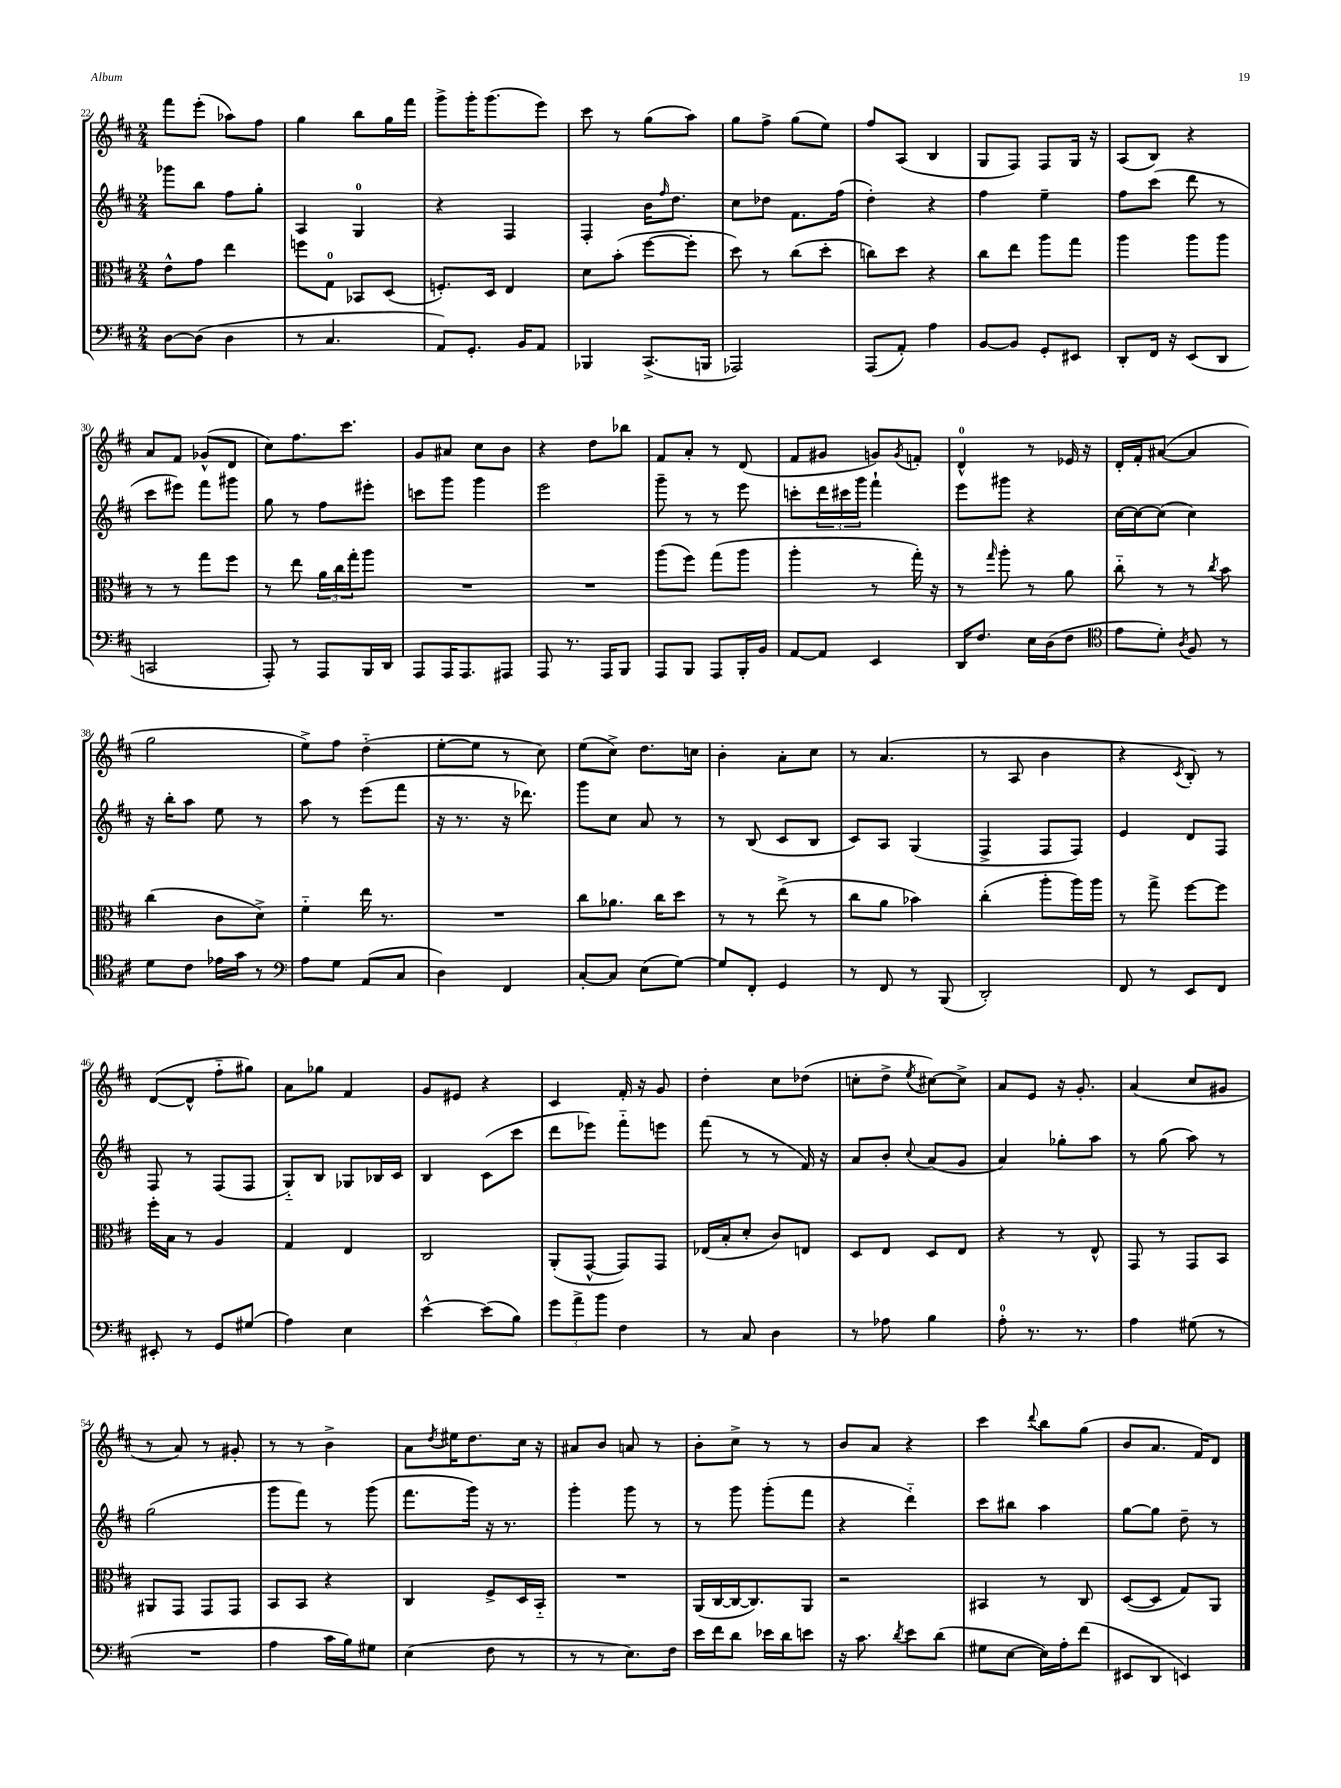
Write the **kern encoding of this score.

**kern	**kern	**kern	**kern
*part4	*part3	*part2	*part1
*staff4	*staff3	*staff2	*staff1
*clefF4	*clefC3	*clefG2	*clefG2
*k[f#c#]	*k[f#c#]	*k[f#c#]	*k[f#c#]
*M2/4	*M2/4	*M2/4	*M2/4
=22	=22	=22	=22
[8D\L	8e^^\L	8ggg-X\L	8fff#\L
(8D\J]	8g\J	8bb\J	(8eee'\J
4D\	4ee\	8ff#\L	8aa-X\L)
.	.	8gg'\J	8ff#\J
=23	=23	=23	=23
8r	8ffn\L	4A/	4gg\
4.C#/	8G\J	.	.
.	8BB-X/L	4G/	8bb\L
.	(8D/J	.	16gg\L
.	.	.	16fff#\JJ
=24	=24	=24	=24
8AA/L)	8.Fn'/L)	4r	8ggg^\L
8.GG'/J	.	.	16ggg'\K
.	16D/Jk	.	(8.ggg\
.	4E/	4F#/	.
16BB/KL	.	.	.
8AA/J	.	.	8eee\J)
=25	=25	=25	=25
4BBB-X/	8d\L	4F#'/	8ccc#\
.	(8b'\J	.	8r
(8.CC#^/L	[8ff#\L	16b\KL	(8gg\L
.	.	16qqff#/	.
.	.	8.dd\J	.
.	8ff#'\J]	.	8aa\J)
16BBBn/Jk	.	.	.
=26	=26	=26	=26
2AAA-X/)	8dd\)	8cc#\L	8gg\L
.	8r	8dd-X\J	8ff#^\J
.	(8cc#\L	8.f#\L	(8gg\L
.	8dd'\J	.	8ee\J)
.	.	(16ff#\Jk	.
=27	=27	=27	=27
(8AAA/L	8ccn\L)	4dd'\)	8ff#/L
8AA'/J)	8dd\J	.	(8A/J
4A\	4r	4r	4B/
=28	=28	=28	=28
[8BB/L	8cc#\L	4ff#\	8G/L
8BB/J]	8ee\J	.	8F#/J)
8GG'/L	8aa\L	4ee~\	8F#/L
8EE#X/J	8gg\J	.	16G/Jk
.	.	.	16r
=29	=29	=29	=29
8DD'/L	4aa\	8ff#\L	(8A/L
16FF#/Jk	.	(8ccc#\J	8B/J)
16r	.	.	.
(8EE/L	8aa\L	8ddd\	4r
8DD/J	8aa\J	8r	.
!!LO:LB:g=z
=30	=30	=30	=30
2CCn/	8r	8ccc#\L	8a/L
.	8r	8eee#X\J)	8f#/J
.	8gg\L	8fff#\L	(8g-X^^/L
.	8ff#\J	8ggg#X\J	8d/J
=31	=31	=31	=31
8AAA'/)	8r	8gg\	8cc#\L)
8r	8ee\	8r	8.ff#\
8AAA/L	24a\LL	8ff#\L	.
.	24cc#\	.	.
.	.	.	8.ccc#\J
.	24gg'\J	.	.
16BBB/L	8aa\J	8eee#X'\J	.
16DD/JJ	.	.	.
=32	=32	=32	=32
8AAA/L	2r	8cccn\L	8g/L
16AAA/K	.	8ggg\J	8a#X/J
8.AAA/	.	.	.
.	.	4ggg\	8cc#\L
8AAA#X/J	.	.	8b\J
=33	=33	=33	=33
8AAA/	2r	2eee\	4r
8.r	.	.	.
.	.	.	8dd\L
16AAA/KL	.	.	.
8BBB/J	.	.	8bb-X\J
=34	=34	=34	=34
8AAA/L	(8aa\L	8ggg~\	8f#/L
8BBB/J	8ff#\J)	8r	8a'/J
8AAA/L	(8gg\L	8r	8r
16BBB'/L	8aa\J	8eee\	(8d/
16BB/JJ	.	.	.
=35	=35	=35	=35
[8AA/L	4aa'\	8cccn'\L	8f#/L
8AA/J]	.	24ddd\L	8g#X/J
.	.	24ccc#X\	.
.	.	24ggg\JJ	.
4EE/	8r	4fff#`\	8gn/L)
.	.	.	8qg/
.	16gg'\)	.	8fn'/J
.	16r	.	.
=36	=36	=36	=36
16DD/KL	8r	8eee\L	4d^^/
8.F#/J	.	.	.
.	16qqgg/	.	.
.	8aa'\	8ggg#X\J	.
16E\LL	8r	4r	8r
(16D\J	.	.	.
8F#\J	8a\	.	16e-X/
.	.	.	16r
=37	=37	=37	=37
*clefC4	*	*	*
8e\L	8cc#\	[16cc#\LL	16d'/LL
.	.	16cc#\J_	16f#'/J
8d'\J)	8r	(8cc#\J]	([8a#X/J
8qA/	.	.	.
8F#/	8r	4cc#\)	4a#/]
.	8qcc#/	.	.
8r	8b\	.	.
!!LO:LB:g=z
=38	=38	=38	=38
8d\L	(4cc#\	16r	2gg\
.	.	16bb'\KL	.
8c#\J	.	8aa\J	.
16e-X\LL	8c#\L	8ee\	.
16g\JJ	.	.	.
8r	8d^\J)	8r	.
=39	=39	=39	=39
*clefF4	*	*	*
8A\L	4f#\	8aa\	8ee^\L)
8G\J	.	8r	8ff#\J
(8AA/L	16ee\	(8eee\L	(4dd\
.	8.r	.	.
8C#/J	.	8fff#\J	.
=40	=40	=40	=40
4D\)	2r	16r	[8ee'\L
.	.	8.r	.
.	.	.	8ee\J]
4FF#/	.	16r	8r
.	.	8.ddd-X\)	.
.	.	.	8cc#\)
=41	=41	=41	=41
[8C#'/L	8cc#\L	8ggg\L	(8ee\L
8C#/J]	8.a-X\J	8cc#\J	8cc#^\J)
(8E\L	.	8a/	8.dd\L
.	16cc#\KL	.	.
[8G\J)	8dd\J	8r	.
.	.	.	16ccn\Jk
=42	=42	=42	=42
8G/L]	8r	8r	4b'\
8FF#'/J	8r	(8B/	.
4GG/	(8ee^\	8c#/L	8a'\L
.	8r	8B/J	8cc#\J
=43	=43	=43	=43
8r	8cc#\L	8c#/L)	8r
8FF#/	8a\J	8A/J	(4.a/
8r	4b-X\)	(4G/	.
(8BBB/	.	.	.
=44	=44	=44	=44
2DD'/)	(4cc#'\	4F#^/	8r
.	.	.	8A/
.	8aa'\L	8F#/L	4b\
.	16aa\L)	8F#/J)	.
.	16aa\JJ	.	.
=45	=45	=45	=45
8FF#/	8r	4e/	4r
8r	8gg^\	.	.
.	.	.	8qc#/
8EE/L	[8ff#\L	8d/L	8B'/)
8FF#/J	8ff#\J]	8F#/J	8r
!!LO:LB:g=z
=46	=46	=46	=46
8EE#X'/	16ff#'\LL	8F#/	([8d/L
.	16B\JJ	.	.
8r	8r	8r	8d^^/J]
8GG/L	4A/	(8F#/L	8ff#\L
(8G#X/J	.	8F#/J	8gg#X\J)
=47	=47	=47	=47
4A\)	4G/	8G/L)	8a\L
.	.	8B/J	8gg-X\J
4E\	4E/	8G-X/L	4f#/
.	.	16B-X/L	.
.	.	16c#/JJ	.
=48	=48	=48	=48
[4e^^\	2C#/	4B/	8g/L
.	.	.	8e#X/J
(8e\L]	.	(8c#\L	4r
8B\J)	.	8ccc#\J	.
=49	=49	=49	=49
12g\L	(8AA'/L	8ddd\L	4c#/
12a^\	.	.	.
.	[8GG^^/J	8eee-X\J)	.
12b\J	.	.	.
4F#\	8GG/L])	8fff#\L	16f#'/
.	.	.	16r
.	8GG/J	8eeen\J	8g/
=50	=50	=50	=50
8r	(16E-X/LL	(8fff#\	4dd'\
.	16B'/J	.	.
8C#/	8d'/J	8r	.
4D\	8c#/L)	8r	8cc#\L
.	8En/J	16f#/)	(8dd-X\J
.	.	16r	.
=51	=51	=51	=51
8r	8D/L	8a/L	8ccn'\L
8A-X\	8E/J	8b'/J	8dd^\J
.	.	8qqcc#/	8qee/
4B\	8D/L	(8a/L	[8cc#X\L)
.	8E/J	8g/J	8cc#^\J]
=52	=52	=52	=52
8A'\	4r	4a/)	8a/L
8.r	.	.	8e/J
.	8r	8gg-X'\L	16r
8.r	.	.	8.g'/
.	8E^^/	8aa\J	.
=53	=53	=53	=53
4A\	8GG/	8r	(4a/
.	8r	(8gg\	.
(8G#X\	8GG/L	8aa\)	8cc#/L
8r	8BB/J	8r	8g#X/J
!!LO:LB:g=z
=54	=54	=54	=54
2r	8AA#X/L	(2gg\	8r
.	8GG/J	.	8a/)
.	8GG/L	.	8r
.	8GG/J	.	8g#X'/
=55	=55	=55	=55
4A\	8BB/L	8ggg\L	8r
.	8BB/J	8fff#\J)	8r
16c#\LL	4r	8r	4b^\
16B\J)	.	.	.
8G#X\J	.	(8ggg\	.
=56	=56	=56	=56
(4E\	4C#/	8.fff#\L	8a\L
.	.	.	8qdd/
.	.	.	16ee#X\K
.	.	16ggg\Jk)	8.dd\
8F#\	8F#^/L	16r	.
.	.	8.r	.
8r	16D/L	.	16cc#\Jk
.	16BB/JJ	.	16r
=57	=57	=57	=57
8r	2r	4ggg'\	8a#X/L
8r	.	.	8b/J
8.E\L)	.	8ggg\	8an/
.	.	8r	8r
16F#\Jk	.	.	.
=58	=58	=58	=58
16e\LL	(16AA/LL	8r	8b'\L
16f#\J	[16C#/	.	.
8d\J	16C#/J_	8ggg\	8cc#^\J
.	8.C#/])	.	.
16e-X\LL	.	(8ggg'\L	8r
16d\J	.	.	.
8en\J	8AA/J	8fff#\J	8r
=59	=59	=59	=59
16r	2r	4r	8b/L
8.c#\	.	.	.
.	.	.	8a/J
8qd/	.	.	.
8e\L	.	4ddd\)	4r
(8d\J	.	.	.
=60	=60	=60	=60
8G#X\L	4BB#X/	8ccc#\L	4ccc#\
[8E\J	.	8bb#X\J	.
.	.	.	8qqddd/
16E\LL])	8r	4aa\	8bb\L
16A'\J	.	.	.
(8f#\J	8C#/	.	(8gg\J
=61	=61	=61	=61
8EE#X/L	([8D/L	[8gg\L	8b/L
8DD/J	8D/J]	8gg\J]	8.a/J
4EEn/)	8G/L)	8dd~\	.
.	.	.	16f#/KL)
.	8AA/J	8r	8d/J
==	==	==	==
*-	*-	*-	*-
